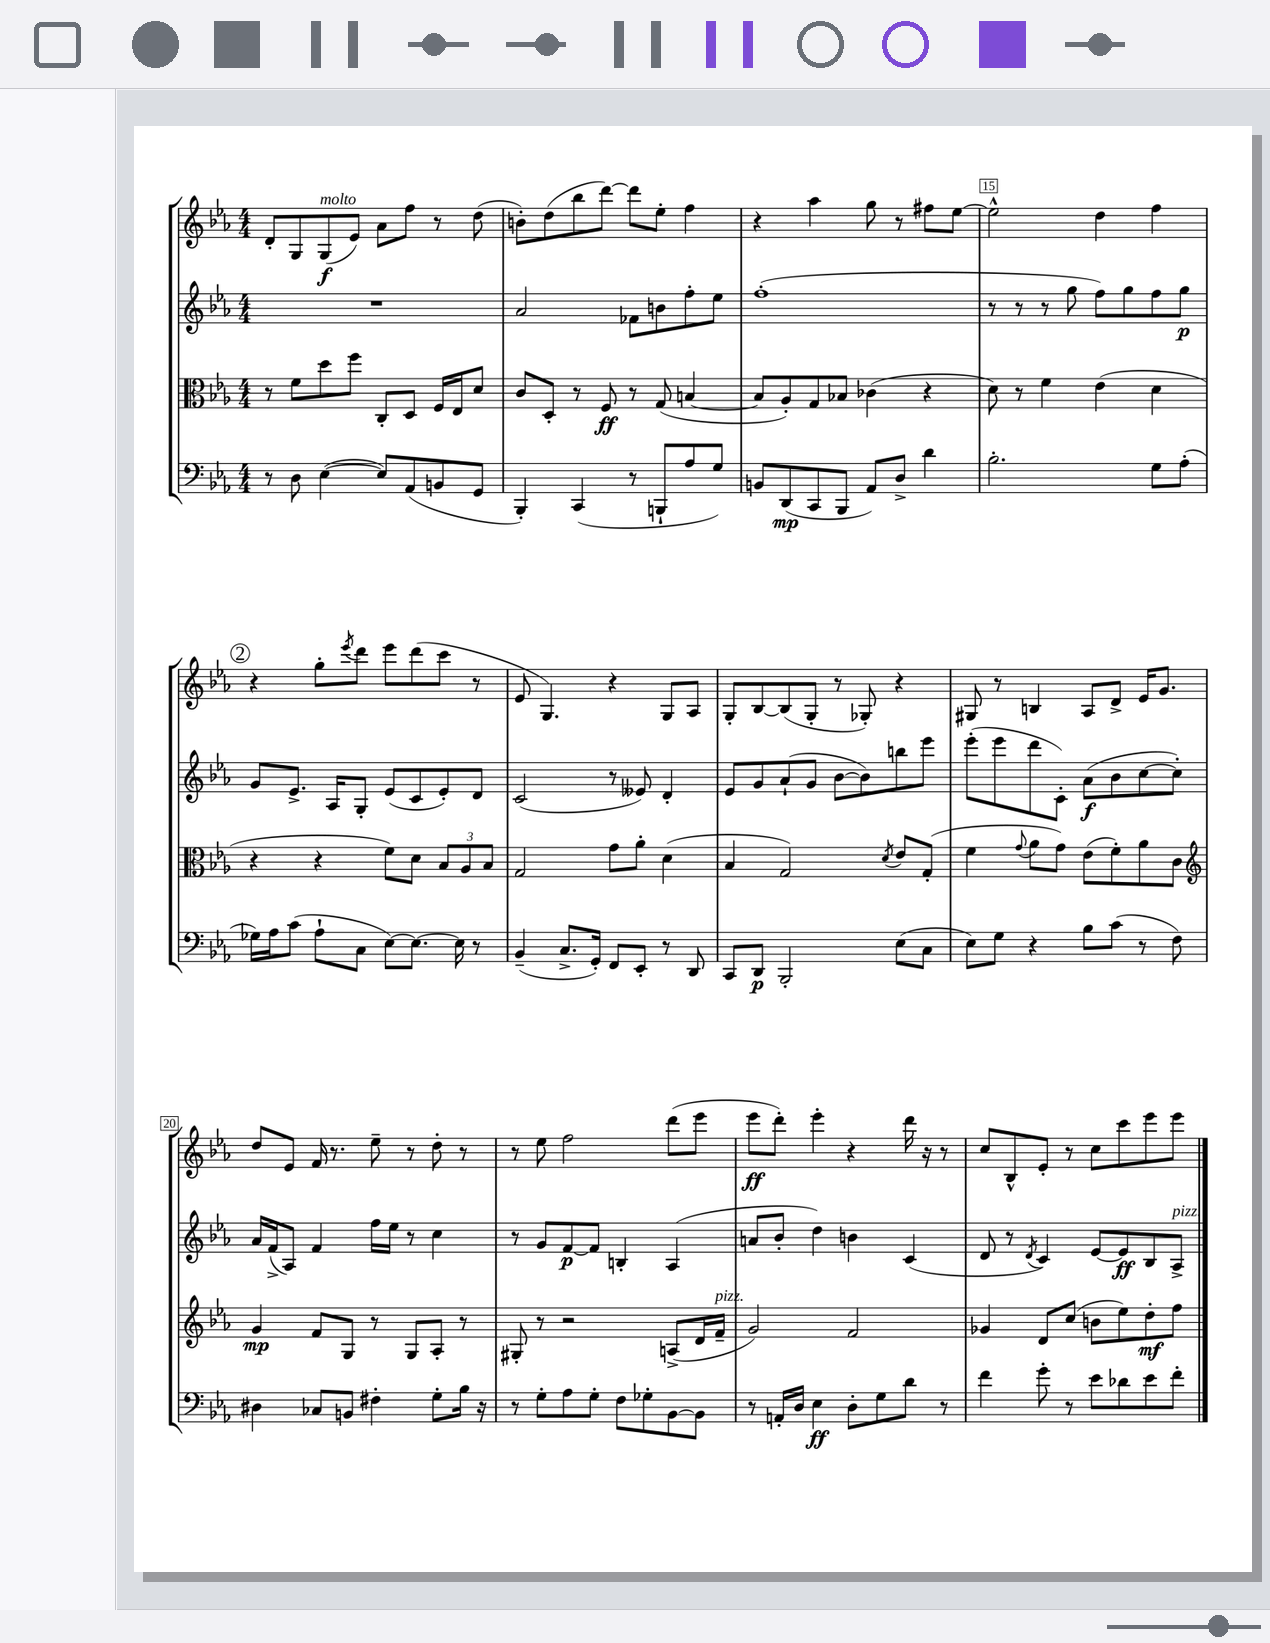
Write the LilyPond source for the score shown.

<<
\new StaffGroup <<
\new Staff = "s0" {
    \clef treble \key ees \major \numericTimeSignature \time 4/4
    d'8-. g8 g8\f^\markup { \italic "molto" }( ees'8) aes'8 f''8 r8 d''8( |
    b'8-.) d''8( bes''8 d'''8~) d'''8 ees''8-. f''4 |
    r4 aes''4 g''8 r8 fis''8 ees''8~ |
    ees''2-^ d''4 f''4 |
    \mark \markup { \circle "2" } r4 g''8-. \acciaccatura { ees'''8 } d'''8 ees'''8 d'''8( c'''8 r8 |
    ees'8 g4.) r4 g8 aes8 |
    g8-. bes8~ bes8( g8-. r8 ges8-.) r4 |
    gis8 r8 b4 aes8 d'8-> ees'16 g'8. |
    d''8 ees'8 f'16 r8. ees''8-- r8 d''8-. r8 |
    r8 ees''8 f''2 d'''8( ees'''8 |
    ees'''8\ff d'''8-.) ees'''4-. r4 d'''16 r16 r8 |
    c''8 bes8-^ ees'8-. r8 c''8 c'''8 ees'''8 ees'''8 \bar "|." |
}
\new Staff = "s1" {
    \clef treble \key ees \major \numericTimeSignature \time 4/4
    R1 |
    aes'2 fes'8 b'8 f''8-. ees''8 |
    f''1-.( |
    r8 r8 r8 g''8 f''8) g''8 f''8 g''8\p |
    \mark \markup { \circle "2" } g'8 ees'8.-> aes16 g8-. ees'8( c'8 ees'8-.) d'8 |
    c'2( r8 eeses'8) d'4-. |
    ees'8 g'8 aes'8-!( g'8 bes'8~ bes'8) b''8 ees'''8 |
    ees'''8-.( ees'''8 d'''8 c'8-.) aes'8\f( bes'8 c''8~ c''8-.) |
    aes'16 f'16->( aes8) f'4 f''16 ees''16 r8 c''4 |
    r8 g'8 f'8~\p f'8 b4-. aes4( |
    a'8 bes'8-. d''4) b'4 c'4( |
    d'8 r8 \acciaccatura { d'8 } c'4) ees'8~ ees'8\ff bes8 aes8->^\markup { \italic "pizz." } \bar "|." |
}
\new Staff = "s2" {
    \clef alto \key ees \major \numericTimeSignature \time 4/4
    r8 f'8 d''8 f''8 c8-. d8 f16 ees16 d'8 |
    c'8 d8-. r8 f8\ff r8 g8( b4~ |
    b8 aes8-.) g8 bes8 ces'4( r4 |
    d'8) r8 f'4 ees'4( d'4 |
    \mark \markup { \circle "2" } r4 r4 f'8) d'8 \tuplet 3/2 { bes8 aes8 bes8 } |
    g2 g'8 aes'8-. d'4( |
    bes4 g2) \acciaccatura { d'8 } ees'8 g8-.( |
    f'4 \appoggiatura { g'8 } aes'8 g'8) ees'8( f'8-.) aes'8 c'8 |
    \clef treble g'4\mp f'8 g8 r8 g8 aes8-. r8 |
    gis8-. r8 r2 a8->( d'16 f'16--^\markup { \italic "pizz." } |
    g'2) f'2 |
    ges'4 d'8 c''8( b'8 ees''8) d''8-.\mf f''8 \bar "|." |
}
\new Staff = "s3" {
    \clef bass \key ees \major \numericTimeSignature \time 4/4
    r8 d8 ees4~( ees8) aes,8( b,8 g,8 |
    bes,,4-.) c,4( r8 b,,8-! aes8 g8) |
    b,8 d,8\mp( c,8 bes,,8 aes,8) d8-> d'4 |
    bes2.-. g8 aes8-.( |
    \mark \markup { \circle "2" } ges16) aes16 c'8( aes8-! c8 ees8~) ees8.~ ees16 r8 |
    bes,4--( c8.-> g,16-.) f,8 ees,8-. r8 d,8 |
    c,8 d,8\p bes,,2-. ees8( c8 |
    ees8) g8 r4 bes8 c'8( r8 f8) |
    dis4 ces8 b,8 fis4-. g8-. bes16 r16 |
    r8 g8-. aes8 g8-. f8 ges8-. bes,8~ bes,8 |
    r8 a,16-. d16 ees4\ff d8-. g8 d'8 r8 |
    f'4 g'8-. r8 ees'8 des'8 ees'8 f'8-. \bar "|." |
}
>>
>>
\layout { \context { \Score currentBarNumber = #12 \override BarNumber.break-visibility = ##(#f #t #t) barNumberVisibility = #(every-nth-bar-number-visible 5) \override BarNumber.stencil = #(make-stencil-boxer 0.1 0.3 ly:text-interface::print) } }
